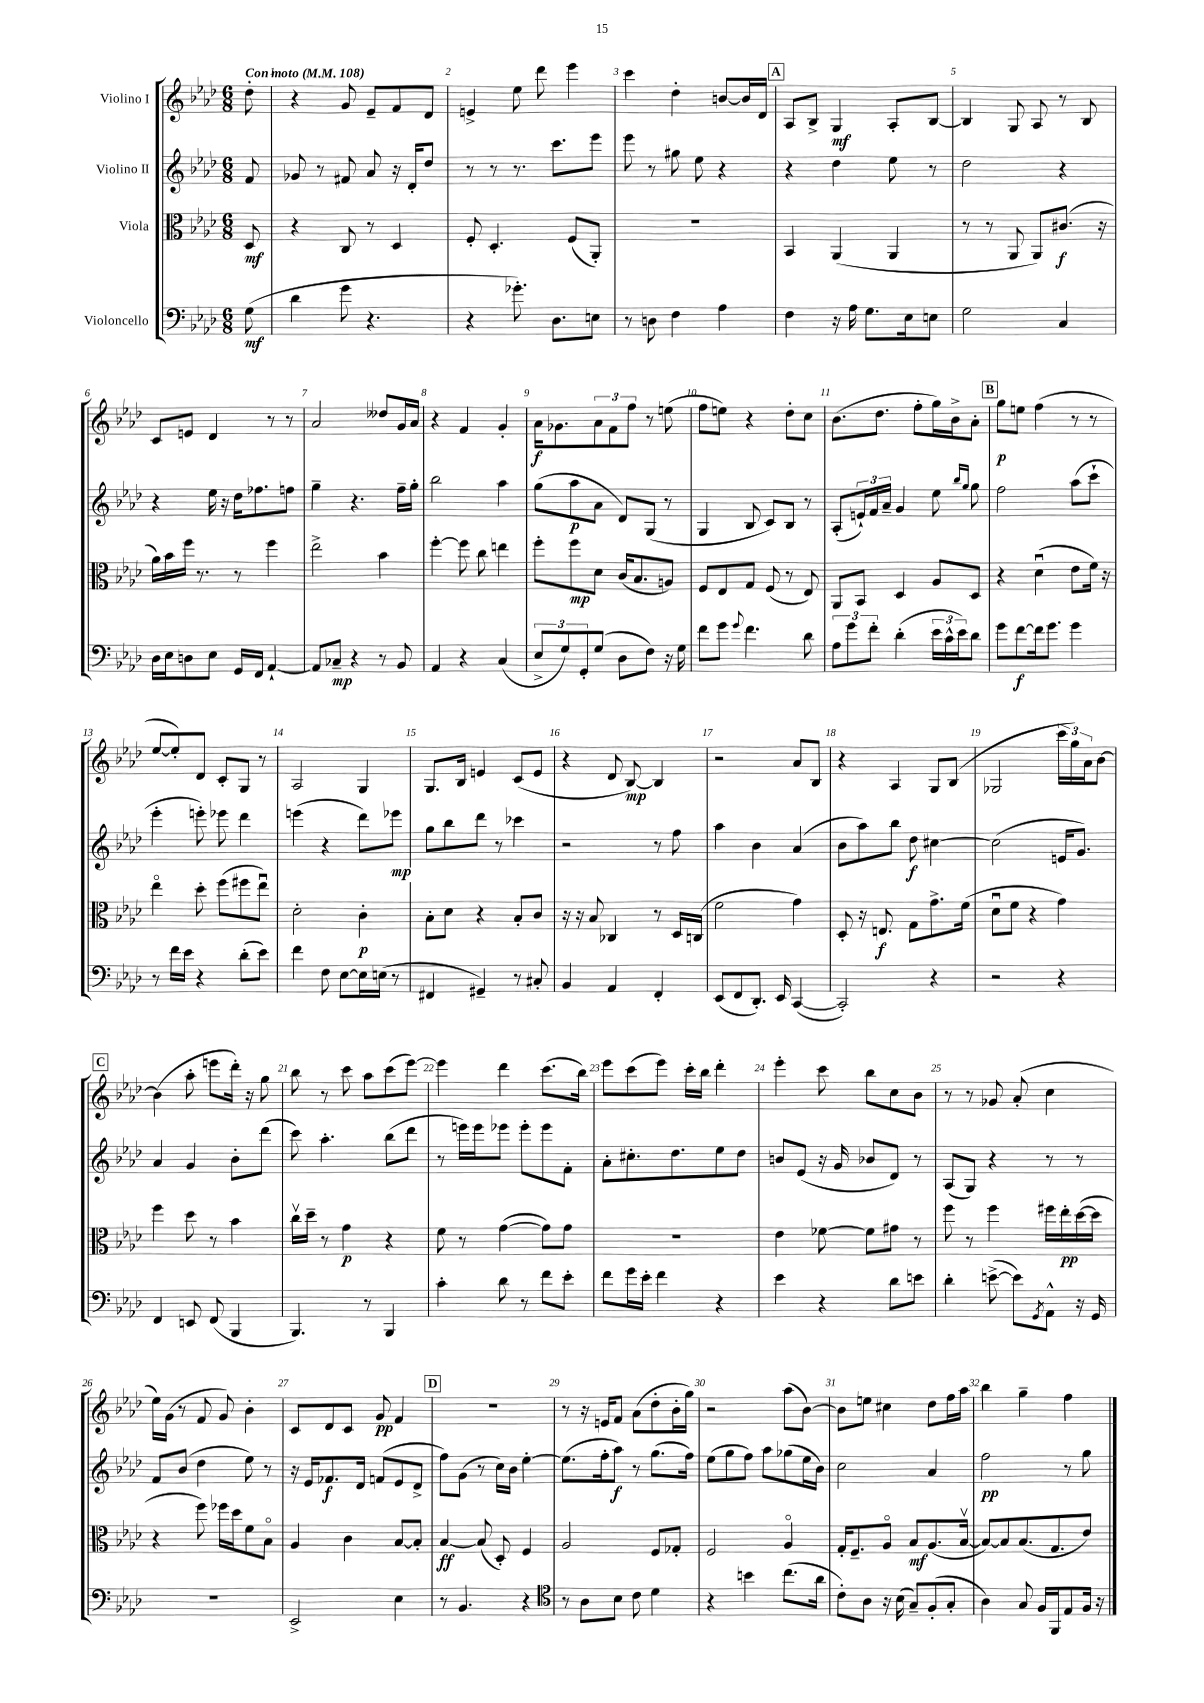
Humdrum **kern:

**kern	**kern	**kern	**kern
*staff4	*staff3	*staff2	*staff1
*clefF4	*clefC3	*clefG2	*clefG2
*k[b-e-a-d-]	*k[b-e-a-d-]	*k[b-e-a-d-]	*k[b-e-a-d-]
*M6/8	*M6/8	*M6/8	*M6/8
*MM108	*MM108	*MM108	*MM108
(8G\	8D-/	8f/	8dd-'\
=	=	=	=
4d-\	4r	8g-/	4r
.	.	8r	.
8g\	8C/	8f#/	8g/
4.r	8r	8a-/	8e-~/L
.	4D-/	16r	8f/
.	.	16d-'/LK	.
.	.	8dd-/J	8d-/J
=	=	=	=
4r	8F'/	8r	4e^/
.	4.D-'/	8r	.
8.g-'\)	.	8.r	8ee-\
.	.	.	8ddd-\
8.D-\L	.	8.ccc\L	.
.	(8F/L	.	4eee-\
8E\J	8AA-'/J)	8eee-\J	.
=	=	=	=
8r	2.r	8eee-\	4ccc\
8D\	.	8r	.
4F\	.	8gg#\	4dd-'\
.	.	8ee-\	.
4A-\	.	4r	[8b/L
.	.	.	16b/]L
.	.	.	16d-/JJ
=	=	=	=
4F\	4BB-/	4r	8A-/L
.	.	.	8B-^/J
16r	(4AA-/	4dd-\	4G/
16A-\	.	.	.
8.G\L	.	.	.
.	4AA-/	8ee-\	8A-'/L
16E-\k	.	.	.
8E\J	.	8r	[8B-/J
=	=	=	=
2G\	8r	2dd-\	4B-/]
.	8r	.	.
.	8AA-/	.	8G/
.	8AA-/L)	.	8A-/
4C/	(8.c#/J	4r	8r
.	.	.	8B-/
.	16r	.	.
=	=	=	=
16D-\LL	16a-\LL)	4r	8c/L
16E-\J	16b-\	.	.
8D\	16ff\JJ	.	8e/J
.	8.r	.	.
8E-\J	.	16ee-\	4d-/
.	.	16r	.
16GG/LL	8r	16dd-\LK	.
16FF/JJ	.	8.ff-\	.
[4AA-`/	4ff\	.	8r
.	.	8ff\J	8r
=	=	=	=
8AA-/]L	2ee-^\	4gg~\	2a-/
8C-~/J	.	.	.
4r	.	4.r	.
8r	4b-\	.	8dd--/L
8BB-/	.	16ff~\LL	16g/L
.	.	16gg'\JJ	16a-/JJ
=	=	=	=
4AA-/	[4ff'\	2bb-\	4r
4r	8ff\]	.	4f/
.	8cc\	.	.
(4C/	4ee\	4aa-\	4g'/
=	=	=	=
12E-^/L	8ff'\L	(8gg\L	16a-\LK
.	.	.	8.g-\
12G/)	.	.	.
.	8ff\	8aa-\	.
12GG'/	.	.	.
(8G/J	8d-\J	8a-\J	12a-\
.	.	.	12f\
8D-\L	(16c/LK	8d-/L)	.
.	.	.	12ff\J
.	8.B-/	.	.
8F\J)	.	(8G/J	8r
16r	8A/J)	8r	(8ee\
16G\	.	.	.
=	=	=	=
8f\L	8F/L	4G/	8ff\L
8g\J	8E-/	.	8ee\J)
8qqg/	.	.	.
4.f\	8G/J	8B-/	4r
.	(8F/	8c/L)	.
.	8r	8B-/J	8dd-'\L
8d-\	8E-/)	8r	8cc\J
=	=	=	=
12A-\L	8AA-/L	(8A-'/L	(8.b-\L
12g\	.	.	.
.	8BB-/J	24e`/L)	.
12f'\J	.	24f/	.
.	.	.	8.dd-\J
.	.	24a-~/JJ	.
(4d-'\	4D-/	4g/	.
.	.	.	8ff'\L
24e-\LL	8A-/L	8ee-\	16gg\L)
24c^^\	.	.	.
.	.	.	16b-^\J
24e-\J)	.	.	.
.	.	16qqbb-/LL	.
.	.	16qqgg/JJ	.
8d-\J	8D-/J	8gg\	8a-'\J
=	=	=	=
8g\L	4r	2ff\	8gg\L
[8f\	.	.	8ee\J
16f\]k	(4d-u\	.	(4ff\
8.g\J	.	.	.
4g\	8e-\L	(8aa-\L	8r
.	16f\Jk)	8ccc`\J	8r
.	16r	.	.
=	=	=	=
8r	4ee-o\	4eee-'\	[8ee-/L
16f\LL	.	.	8ee-'/])
16e-\JJ	.	.	.
4r	8dd-'\	8eee'\)	8d-/J
.	(8ff\L	8eee-\	8c'/L
(8d-'\L	8ff#\	4ddd-\	8G/J
8e-\J)	8ee-u\J)	.	8r
=	=	=	=
4f\	2d-'\	(4eee\	2A-/
8F\	.	4r	.
[8E-\L	.	.	.
16E-\]L	4c'\	8ddd-\L)	4G/
(16E\JJ	.	.	.
8r	.	8eee-\J	.
=	=	=	=
4FF#/	8B-'\L	8gg\L	8.G/L
.	8d-\J	8bb-\	.
.	.	.	16B-/Jk
4GG#~/)	4r	8ddd-\J	4e/
.	.	8r	.
8r	8B-'/L	4ccc-\	(8c/L
8C#'/	8c/J	.	8e/J
=	=	=	=
4BB-/	16r	2r	4r
.	16r	.	.
.	8B-/	.	.
4AA-/	4C-/	.	8d-/
.	.	.	[8B-/)
4FF'/	8r	8r	4B-/]
.	16D-/LL	8ff\	.
.	(16C/JJ	.	.
=	=	=	=
(8EE-/L	2f\	4aa-\	2r
8FF/	.	.	.
8.DD-'/J)	.	4b-\	.
16EE-/	.	.	.
([4CC/	4g\)	(4a-/	8a-/L
.	.	.	8B-/J
=	=	=	=
2CC'/])	8D-'/	8b-\L	4r
.	16r	8aa-\)	.
.	8.E/	.	.
.	.	8bb-\J	4A-/
.	8G\L	8dd-\	.
4r	8.g^\	[4cc#\	8G/L
.	.	.	(8B-/J
.	(16f\Jk	.	.
=	=	=	=
2r	8d-u\L	(2cc#\]	2G-/
.	8f\J	.	.
.	4r	.	.
4r	4g\)	16e/LK	24ccc\LL
.	.	.	24gg\)
.	.	8.g/J)	.
.	.	.	24a-\J
.	.	.	[8b-\J
=	=	=	=
4FF/	4ff\	4a-/	(4b-\]
8EE/	8dd-\	4g/	8aa-'\
(8FF/	8r	.	8eee\L
4BBB-/	4b-\	8b-'\L	16ddd-'\Jk)
.	.	.	16r
.	.	(8ddd-\J	8gg\
=	=	=	=
4.BBB-/)	16ccv\LL	8ccc\)	8bb-\
.	16dd-~\JJ	.	.
.	8r	4.aa-'\	8r
.	4g\	.	8ccc\
8r	.	.	8aa-\L
4BBB-/	4r	(8bb-\L	(8ccc\
.	.	8ddd-\J	[8eee-\J)
=	=	=	=
4c'\	8f\	8r	4eee-\]
.	8r	16eee\LL)	.
.	.	16eee\J	.
8d-\	([4g\	8eee-\J	4ddd-\
8r	.	8eee-'\L	.
8f\L	8g\]L)	8eee-\	(8.ccc\L
8e-'\J	8g\J	8f'\J	.
.	.	.	16bb-\Jk)
=	=	=	=
8f\L	2.r	8a-'\L	8eee-\L
16g\L	.	8.cc#'\	(8ccc\
16e-'\JJ	.	.	.
4f\	.	.	8eee-\J)
.	.	8.dd-\	.
.	.	.	16ccc'\LL
.	.	.	16bb-\JJ
4r	.	8ee-\	4ddd-'\
.	.	8dd-\J	.
=	=	=	=
4e-\	4e-\	8b/L	4eee-'\
.	.	(8e-/J	.
4r	[8f-\	16r	8ccc\
.	.	16g/	.
.	8f-\]L	8b-/L	8bb-\L
8d-\L	8g#\J	8d-/J)	8cc\
8e\J	8r	8r	8b-\J
=	=	=	=
4d-'\	8ff\	(8A-/L	8r
.	8r	8G/J)	8r
([8e^\	4ff\	4r	8g-/
8e\]L)	.	.	(8a-'/
8qGG/	.	.	.
8AA-^^\J	16ff#\LL	8r	4cc\
.	16ee-'\	.	.
16r	([16dd-\	8r	.
16GG/	16dd-\]JJ	.	.
=	=	=	=
2.r	4r	8f/L	16ee-\LL)
.	.	.	(16g\JJ
.	.	(8b-/J	8r
.	8ff\)	4dd-\	8f/
.	16ff-\LL	.	8g/)
.	16dd-\J	.	.
.	8f\	8ee-\)	4b-'\
.	8B-o\J	8r	.
=	=	=	=
2EE-^/	4A-/	16r	8c/L
.	.	16e-/LK	.
.	.	8.f-/	8d-/
.	4c\	.	8c/J
.	.	16d-/Jk	.
.	.	(8f/L	8g/
4E-\	[8B-/L	8e-/	4f/
.	8B-'/]J	8d-^/J	.
=	=	=	=
8r	[4B-/	8ff\L)	2.r
4.BB-/	.	(8g\J	.
.	(8B-/]	8r	.
.	8D-'/)	16cc\LL)	.
.	.	16b-\JJ	.
4r	4F/	[4ee-'\	.
=	=	=	=
*clefC4	*	*	*
8r	2A-/	(8.ee-\]L	8r
8A-\L	.	.	16r
.	.	16ff'\k	16e/LK
8B-\J	.	8aa-\J)	8f/J
8c\	.	8r	(8a-\L
4d-\	8F/L	(8.gg\L	8dd-'\
.	8G-'/J	.	16b-'\L
.	.	16ff\Jk)	16gg\JJ)
=	=	=	=
4r	2F/	(8ee-\L	2r
.	.	8gg\	.
4b\	.	8ff\J)	.
.	.	8aa-\L	.
(8.cc\L	4A-o/	(8gg-\	(8aa-\L
.	.	16ee-\L	[8b-\J)
16a-\Jk	.	16b-\JJ)	.
=	=	=	=
8c'\L)	16G'/LK	2cc\	8b-\]L
.	8.F~/	.	.
8A-\J	.	.	8ee\J
16r	8A-o/J	.	4cc#\
(16B-\	.	.	.
8G~/L)	8B-/L	.	.
(8F'/	(8.A-/	4a-/	8dd-\L
8G'/J	.	.	16ff\L
.	[16B-v/Jk	.	16aa-\JJ
=	=	=	=
4A-\)	8B-/_L)	2ff\	4bb-\
.	8B-/]	.	.
8G/	(8.B-/	.	4gg~\
16F/LL	.	.	.
16FF/J	8.G/	.	.
8E-/	.	8r	4ff\
16F/Jk	8e-/J)	8gg\	.
16r	.	.	.
==	==	==	==
*-	*-	*-	*-
